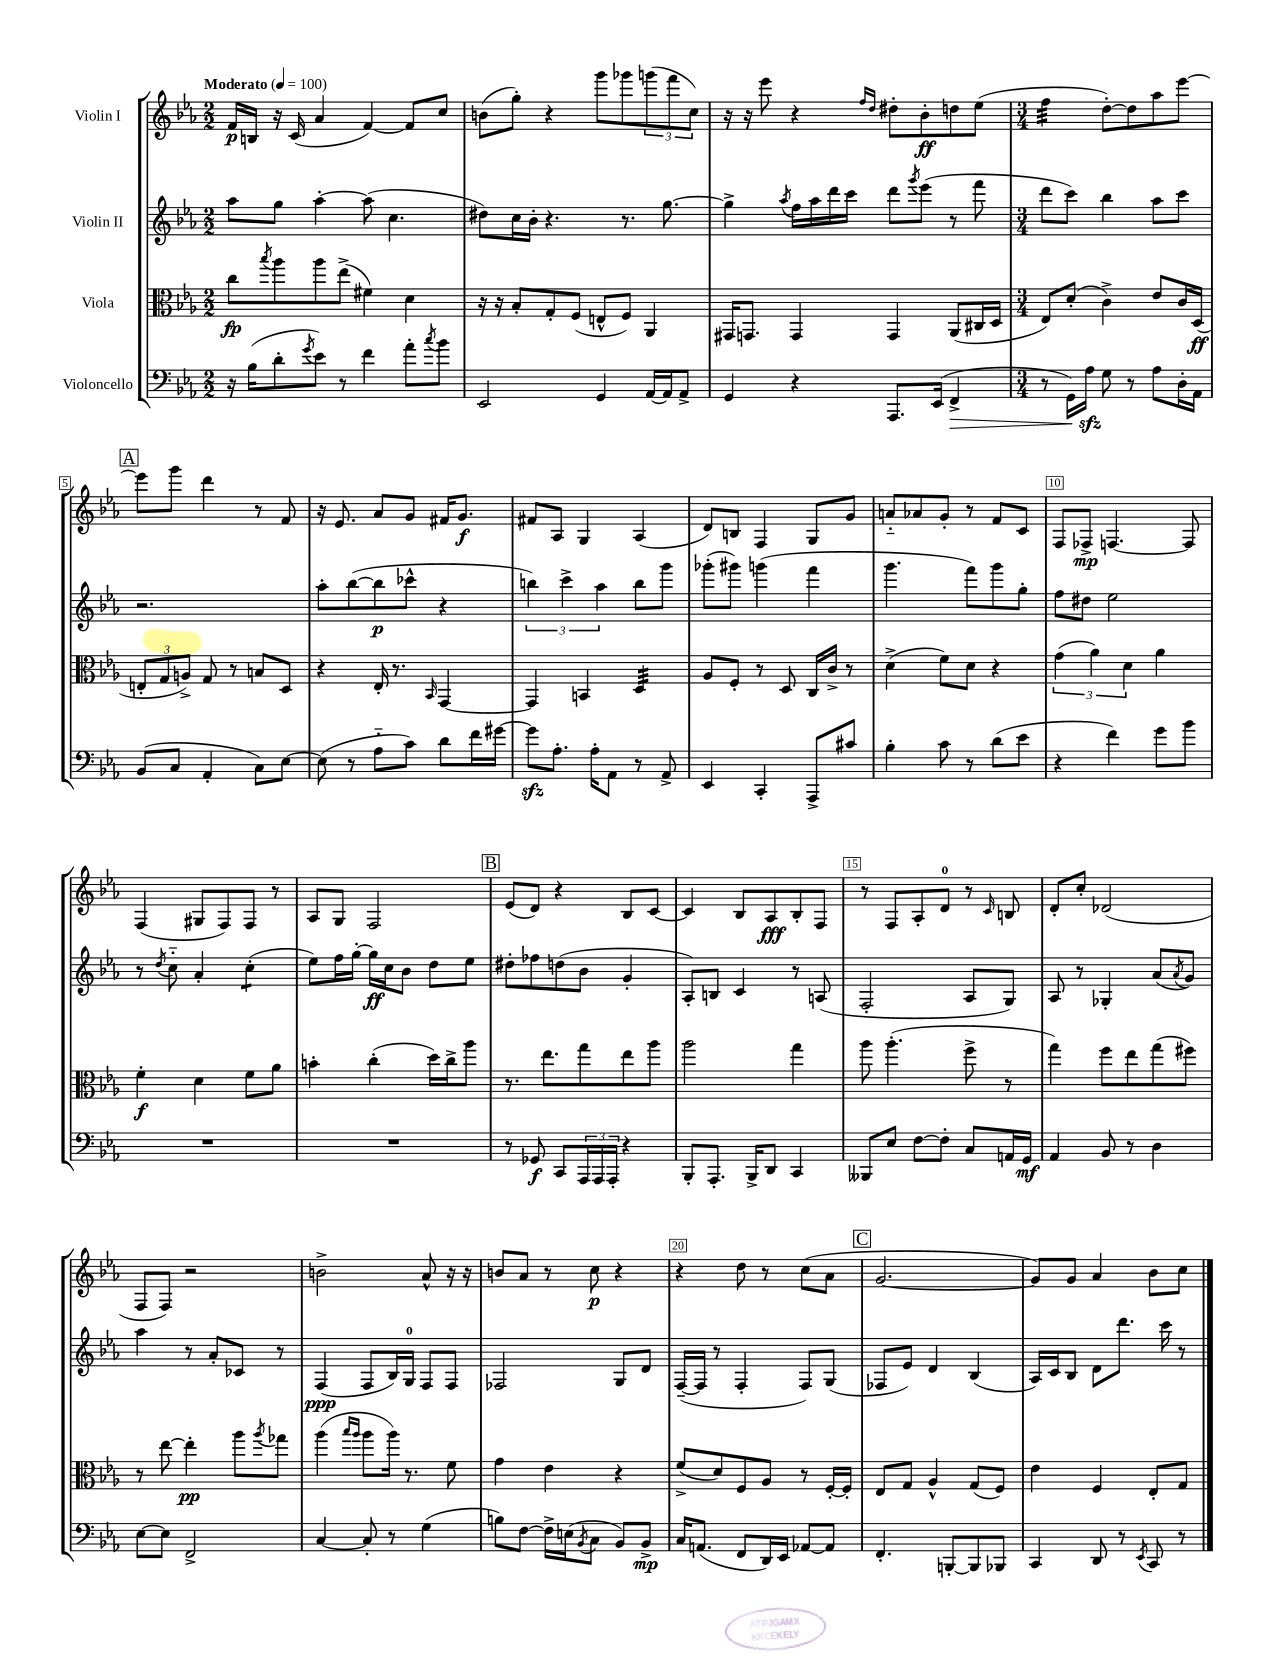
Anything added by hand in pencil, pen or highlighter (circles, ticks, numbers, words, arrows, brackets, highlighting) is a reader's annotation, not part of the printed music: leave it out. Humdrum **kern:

**kern	**kern	**kern	**kern
*staff4	*staff3	*staff2	*staff1
*clefF4	*clefC3	*clefG2	*clefG2
*k[b-e-a-]	*k[b-e-a-]	*k[b-e-a-]	*k[b-e-a-]
*M2/2	*M2/2	*M2/2	*M2/2
*MM100	*MM100	*MM100	*MM100
16r	8cc	8aa-	16f
(16B-	.	.	16B
.	8qbb-	.	.
8d'	8aa-	8gg	16r
.	.	.	(16c
8qg	.	.	.
8e-)	8aa-	[4aa-'	4a-
8r	(8ee-^	.	.
4f	4f#)	(8aa-]	[4f)
.	.	4.cc	.
8a-'	4d	.	8f]
8qcc	.	.	.
8b-	.	.	8cc
=	=	=	=
2EE-	16r	8dd#)	(8b
.	16r	.	.
.	8B-'	16cc	8gg')
.	.	16b-'	.
.	8G'	4.r	4r
.	(8F	.	.
4GG	8E^^	.	8ggg
.	8F)	8.r	8ggg-
[16AA-	4AA-	.	(12ggg
16AA-]	.	[8.gg	.
.	.	.	12fff
8AA-^	.	.	.
.	.	.	12cc)
=	=	=	=
4GG	16GG#	4gg^]	16r
.	8.GG	.	16r
.	.	.	8eee-
.	.	8qaa-	.
4r	4GG	16ff	4r
.	.	16aa-	.
.	.	16ddd	.
.	.	16ccc	.
.	.	.	16qqff
.	.	.	16qqdd
8.AAA-	4GG	8ddd	8dd#'
.	.	8qggg	.
.	.	(8eee-	8b-'
(16EE-	.	.	.
4FF^	(8AA-	8r	8dd
.	16C#	8fff	(8ee-
.	16D	.	.
=	=	=	=
*M3/4	*M3/4	*M3/4	*M3/4
8r	8E-)	8ddd	4ff
16GG)	(8d'	8ccc)	.
16A-	.	.	.
8G	4c^)	4bb-	[8dd')
8r	.	.	8dd]
8A-	8e-	8aa-	8aa-
16D'	16c	8ccc	[8eee-
16AA-	(16D	.	.
=	=	=	=
(8BB-	12E'	2.r	8eee-]
.	12G	.	.
8C	.	.	8ggg
.	12A^)	.	.
4AA-'	8G	.	4ddd
.	8r	.	.
8C)	8B	.	8r
[8E-	8D	.	8f
=	=	=	=
(8E-]	4r	8aa-'	16r
.	.	.	8.e-
8r	.	([8bb-	.
8A-'~	16E-'	8bb-]	8a-
.	8.r	.	.
8c)	.	8ccc-^^	8g
.	16qqBB-	.	.
8d	[4GG	4r	16f#
.	.	.	8.g
16f	.	.	.
[16g#	.	.	.
=	=	=	=
8g#]	4GG]	6bb)	8f#
8.A-'	.	.	8A-
.	.	6ccc^	.
.	4BB	.	4G
16A-'	.	.	.
.	.	6aa-	.
8AA-	.	.	.
8r	4D	8bb	(4A-
8AA-^	.	8ggg	.
=	=	=	=
4EE-	8A-	(8ggg-'	8d)
.	8F'	8ggg#)	8B
4CC'	8r	(4ggg	4F
.	8D	.	.
8AAA-^	16C	4fff	8G
.	16c^	.	.
8c#	8r	.	8g
=	=	=	=
4B-'	(4d^	4.ggg	8a'~
.	.	.	8a-
8c	8f)	.	8g'
8r	8d	8fff)	8r
(8d	4r	8ggg	8f
8e-	.	8gg'	8c
=	=	=	=
4r	(6g	8ff	8F
.	.	8dd#	8F-^
.	6a-)	.	.
4f)	.	2ee-	[4.F
.	6d	.	.
8g	4a-	.	.
8b-	.	.	8F]
=	=	=	=
2.r	4f'	8r	(4F
.	.	8qdd	.
.	.	8cc'~	.
.	4d	4a-'	8G#
.	.	.	8F)
.	8f	(4cc'	8F
.	8a-	.	8r
=	=	=	=
2.r	4b'	8ee-)	8A-
.	.	16ff	8G
.	.	[16gg'	.
.	(4cc'	16gg]	2F
.	.	16cc	.
.	.	8b-	.
.	16dd)	8dd	.
.	16cc^	.	.
.	8aa-	8ee-	.
=	=	=	=
8r	8.r	8dd#'	(8e-
8GG-	.	8ff-	8d)
.	8.ee-	.	.
8CC	.	(8dd	4r
24AAA-	8gg	8b-	.
24AAA-	.	.	.
24AAA-'	.	.	.
4r	8ee-	4g'	8B-
.	8aa-	.	[8c
=	=	=	=
8BBB-'	2aa-	8A-')	4c]
8.AAA-'	.	8B	.
.	.	4c	8B-
16BBB-^	.	.	.
8DD	.	.	8A-
4CC	4gg	8r	8B-'
.	.	(8A	8F
=	=	=	=
8BBB--	8aa-	2F'	8r
8E-	(4.aa-'	.	8F
[8F	.	.	8A-'
8F']	.	.	8d
8C	8ff^	8A-	8r
.	.	.	16qqc
16AA	8r	8G)	8B
16GG	.	.	.
=	=	=	=
4AA-	4gg)	8A-	8d'
.	.	8r	8cc'
8BB-	8ff	4G-'	(2d-
8r	8ee-	.	.
4D	(8gg	(8a-	.
.	.	8qa-	.
.	8ff#)	8g)	.
=	=	=	=
[8E-	8r	4aa-	8F
8E-]	[8ee-	.	8F)
2FF^	4ee-']	8r	2r
.	.	8a-'	.
.	8aa-	8c-	.
.	8qaa-	.	.
.	8gg-	8r	.
=	=	=	=
[4C	(4aa-	(4F	2b^
.	16qqbb-	.	.
.	16qqaa-	.	.
8C']	8aa-	8F	.
8r	16aa-)	16B-)	.
.	8.r	16G	.
(4G	.	8F	8a-^^
.	8f	8F	16r
.	.	.	16r
=	=	=	=
8B)	4g	2F-	8b
[8F	.	.	8a-
16F^]	4e-	.	8r
(16E	.	.	.
8qBB-	.	.	.
8C	.	.	8cc
8BB-)	4r	8G	4r
8BB-^	.	8d	.
=	=	=	=
16C	(8f^	([16F~	4r
(8.AA	.	16F]	.
.	8d)	8r	.
8FF	8F	4F'	8dd
16DD)	8A-	.	8r
16EE-	.	.	.
[8AA-	8r	8F)	(8cc
8AA-]	[16F'	(8G	8a-
.	16F']	.	.
=	=	=	=
4.FF'	8E-	8F-	[2.g
.	8G	8e-)	.
.	4A-^^	4d	.
[8BBB'	.	.	.
8BBB]	(8G	(4B-	.
8BBB-	8F)	.	.
=	=	=	=
4CC	4e-	16A-)	8g])
.	.	16c	.
.	.	8B-	8g
8DD	4F	8d	4a-
8r	.	8.ddd	.
8qEE-	.	.	.
8CC	8E-'	.	8b-
.	.	16ccc	.
8r	8G	8r	8cc
==	==	==	==
*-	*-	*-	*-
